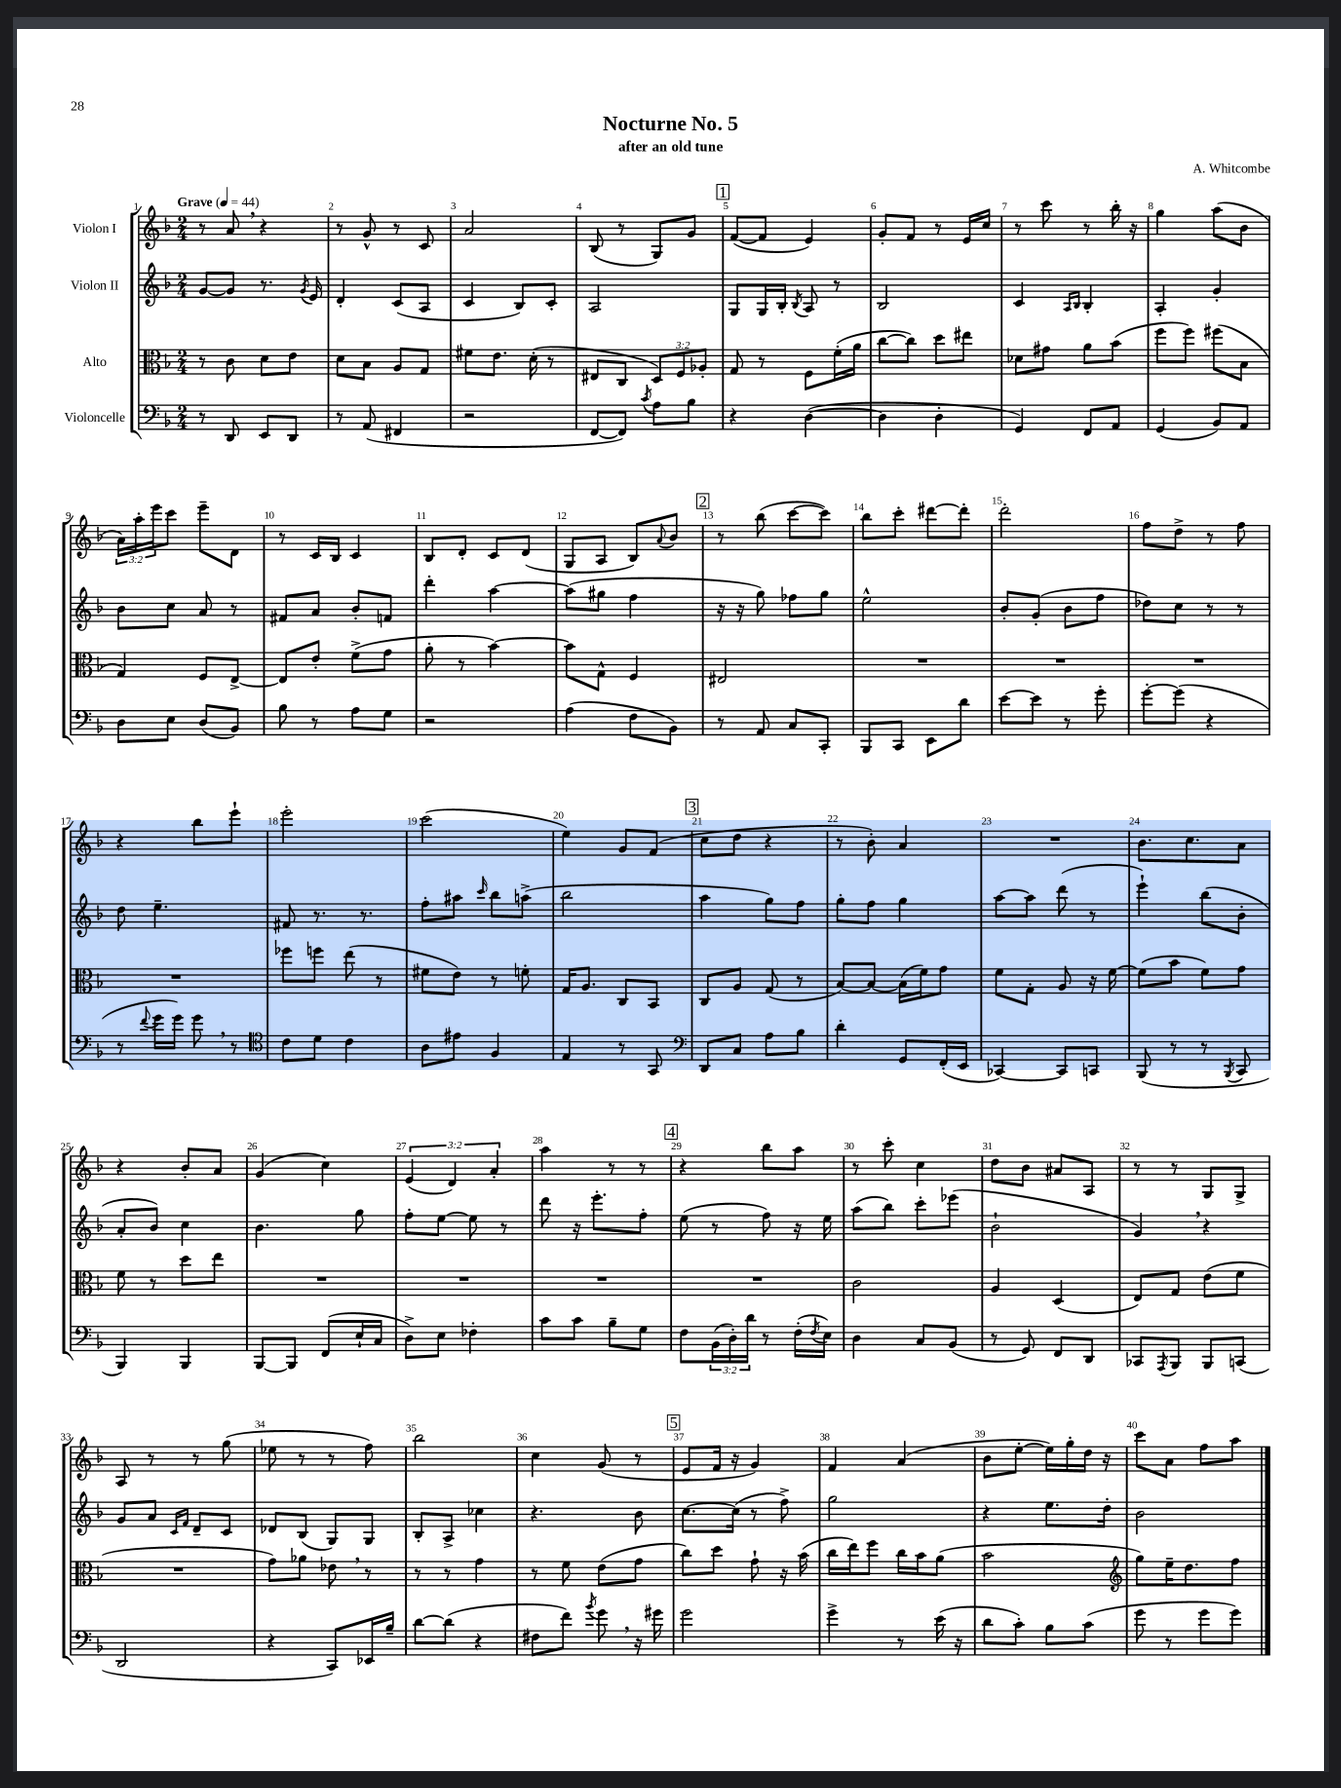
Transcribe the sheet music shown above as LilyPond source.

\header { title = "Nocturne No. 5" composer = "A. Whitcombe" subtitle = "after an old tune" }
<<
\new StaffGroup <<
\new Staff = "s0" \with { instrumentName = "Violon I" } {
    \clef treble \key f \major \numericTimeSignature \time 2/4 \override Staff.TupletNumber.text = #tuplet-number::calc-fraction-text \tempo "Grave" 4 = 44
    r8 a'8 \breathe r4 |
    r8 g'8-^ r8 c'8 |
    a'2 |
    bes8( r8 g8) g'8 |
    \mark \markup { \box "1" } f'8~( f'8 e'4) |
    g'8-. f'8 r8 e'16 c''16 |
    r8 c'''8 r8 bes''16-. r16 |
    g''4 a''8( bes'8 |
    \tuplet 3/2 { a'16) a''16-. e'''16 } c'''8 e'''8-- d'8 |
    r8 c'16 bes16 c'4 |
    bes8 d'8-. c'8 d'8( |
    g8 a8 bes8) \appoggiatura { a'8 } bes'8 |
    \mark \markup { \box "2" } r8 bes''8( c'''8~ c'''8) |
    bes''8 c'''8-. dis'''8~ dis'''8-. |
    d'''2-. |
    f''8 d''8-> r8 f''8 |
    r4 bes''8 e'''8-! |
    e'''2-. |
    c'''2( |
    e''4) g'8 f'8( |
    \mark \markup { \box "3" } c''8 d''8 r4 |
    r8 bes'8-.) a'4 |
    R2 |
    bes'8. c''8. a'8 |
    r4 bes'8-. a'8 |
    g'4( c''4) |
    \tuplet 3/2 { e'4( d'4) a'4-. } |
    a''4 r8 r8 |
    \mark \markup { \box "4" } r4 bes''8 a''8 |
    r8 c'''8-. c''4 |
    d''8 bes'8 ais'8 a8 |
    r8 r8 g8 g8-> |
    a8 r8 r8 g''8( |
    ees''8 r8 r8 f''8) |
    bes''2 |
    c''4 g'8( r8 |
    \mark \markup { \box "5" } e'8 f'16 r16 g'4) |
    f'4 a'4( |
    bes'8 e''8~-. e''16) g''16-. d''16 r16 |
    c'''8 a'8 f''8 a''8 \bar "|." |
}
\new Staff = "s1" \with { instrumentName = "Violon II" } {
    \clef treble \key f \major \numericTimeSignature \time 2/4
    g'8~ g'8 r8. \acciaccatura { g'8 } e'16 |
    d'4-. c'8( a8 |
    c'4 bes8) c'8-. |
    a2 |
    \mark \markup { \box "1" } g8 g16 bes16-. \acciaccatura { bes8 } a8 r8 |
    bes2 |
    c'4 \grace { a16 bes16 } bes4-. |
    a4-. g'4-. |
    bes'8 c''8 a'8 r8 |
    fis'8 a'8 bes'8-. f'8 |
    d'''4-. a''4~ |
    a''8( gis''8 f''4 |
    \mark \markup { \box "2" } r16 r16 g''8) fes''8 g''8 |
    e''2-^ |
    bes'8-. g'8-.( bes'8 f''8 |
    des''8) c''8 r8 r8 |
    d''8 e''4.-- |
    fis'8 r8. r8. |
    f''8-. ais''8 \grace { c'''16 } bes''8 a''8->( |
    bes''2 |
    \mark \markup { \box "3" } a''4 g''8) f''8 |
    g''8-. f''8 g''4 |
    a''8~ a''8 d'''8( r8 |
    e'''4-!) bes''8( bes'8-. |
    a'8-. bes'8) c''4 |
    bes'4. g''8 |
    f''8-. e''8~ e''8 r8 |
    d'''8 r16 e'''8.-. f''8-. |
    \mark \markup { \box "4" } e''8( r8 f''8) r16 e''16 |
    a''8( bes''8) c'''8-. ees'''8( |
    bes'2-! |
    g'4) \breathe r4 |
    g'8 a'8 \grace { c'16 f'16 } d'8-- c'8 |
    des'8 bes8( g8) g8 |
    bes8-. a8-> ces''4 |
    r4. bes'8 |
    \mark \markup { \box "5" } c''8.~ c''16( r8 f''8->) |
    g''2 |
    r4 e''8. d''16-. |
    bes'2 \bar "|." |
}
\new Staff = "s2" \with { instrumentName = "Alto" } {
    \clef alto \key f \major \numericTimeSignature \time 2/4 \override Staff.TupletNumber.text = #tuplet-number::calc-fraction-text
    r8 c'8 d'8 e'8 |
    d'8 bes8 a8 g8 |
    fis'8 e'8. d'16-.( r8 |
    eis8 c8 \tuplet 3/2 { d8) f8 aes8-. } |
    \mark \markup { \box "1" } g8 r8 f8 f'16-.( a'16 |
    c''8~ c''8) d''8 eis''8 |
    des'8 gis'8 a'8 bes'8( |
    f''8 f''8) fis''8( bes8 |
    g4) f8 e8~-> |
    e8 e'8-. f'8->( g'8 |
    a'8-. r8 bes'4~) |
    bes'8 g8-^ f4 |
    \mark \markup { \box "2" } eis2 |
    R2 |
    R2 |
    R2 |
    R2 |
    fes''8 f''8 e''8( r8 |
    fis'8 e'8) r8 f'8-. |
    g16 a8. c8 bes,8 |
    \mark \markup { \box "3" } c8 a8 g8( r8 |
    bes8~) bes8~ bes16( f'16) g'8 |
    f'8 g8-. a8 r16 f'16~ |
    f'8( bes'8 f'8) g'8 |
    f'8 r8 d''8 e''8 |
    R2 |
    R2 |
    R2 |
    \mark \markup { \box "4" } R2 |
    c'2 |
    a4 d4( |
    e8) g8 e'8( f'8 |
    R2 |
    g'8) aes'8 ees'8 \breathe r8 |
    r8 r8 g'4 |
    r8 f'8 e'8( g'8 |
    \mark \markup { \box "5" } c''8) d''8 g'8-! r16 bes'16( |
    c''16 e''16) f''8 c''16 bes'16 a'8( |
    bes'2 |
    \clef treble g''8) e''16-- d''8. f''8 \bar "|." |
}
\new Staff = "s3" \with { instrumentName = "Violoncelle" } {
    \clef bass \key f \major \numericTimeSignature \time 2/4 \override Staff.TupletNumber.text = #tuplet-number::calc-fraction-text
    r8 d,8 e,8 d,8 |
    r8 a,8( fis,4 |
    r2 |
    f,8~ f,8) \acciaccatura { c'8 } a8 bes8 |
    \mark \markup { \box "1" } r4 d4~( |
    d4 d4-. |
    g,4) f,8 a,8 |
    g,4( bes,8) a,8 |
    d8 e8 d8( bes,8) |
    bes8 r8 a8 g8 |
    r2 |
    a4( f8 bes,8) |
    \mark \markup { \box "2" } r8 a,8 c8 c,8-. |
    bes,,8 c,8 e,8 d'8 |
    e'8~ e'8 r8 g'8-. |
    g'8~-. g'8( r4 |
    r8 \appoggiatura { f'8 } g'16 g'16) g'8 \breathe r8 |
    \clef tenor c'8 d'8 c'4 |
    a8 eis'8 f4 |
    e4 r8 g,8 |
    \mark \markup { \box "3" } \clef bass d,8 c8 a8 bes8 |
    d'4-. g,8 f,16-.( e,16 |
    ces,4~) ces,8 c,8 |
    bes,,8( r8 r8 \acciaccatura { bes,,8 } c,8 |
    bes,,4) bes,,4 |
    bes,,8~ bes,,8 f,8( e16-! c16 |
    d8->) e8 fes4-. |
    c'8 c'8 bes8-- g8 |
    \mark \markup { \box "4" } f8 \tuplet 3/2 { bes,16( d16-.) d'16 } r8 f16-.( \acciaccatura { f8 } e16) |
    d4 c8 bes,8( |
    r8 g,8) f,8 d,8 |
    ces,8 \acciaccatura { a,,8 } bes,,8 bes,,8 c,8( |
    d,2 |
    r4 c,8) ees,16 bes16-- |
    d'8~ d'8( r4 |
    fis8 f'8) \acciaccatura { bes'8 } g'8 \breathe r16 gis'16 |
    \mark \markup { \box "5" } g'2 |
    g'4-> r8 e'16( r16 |
    d'8 c'8-.) bes8 c'8( |
    g'8 r8 g'8 g'8) \bar "|." |
}
>>
>>
\layout { \context { \Score \override BarNumber.break-visibility = ##(#f #t #t) barNumberVisibility = #all-bar-numbers-visible } }
